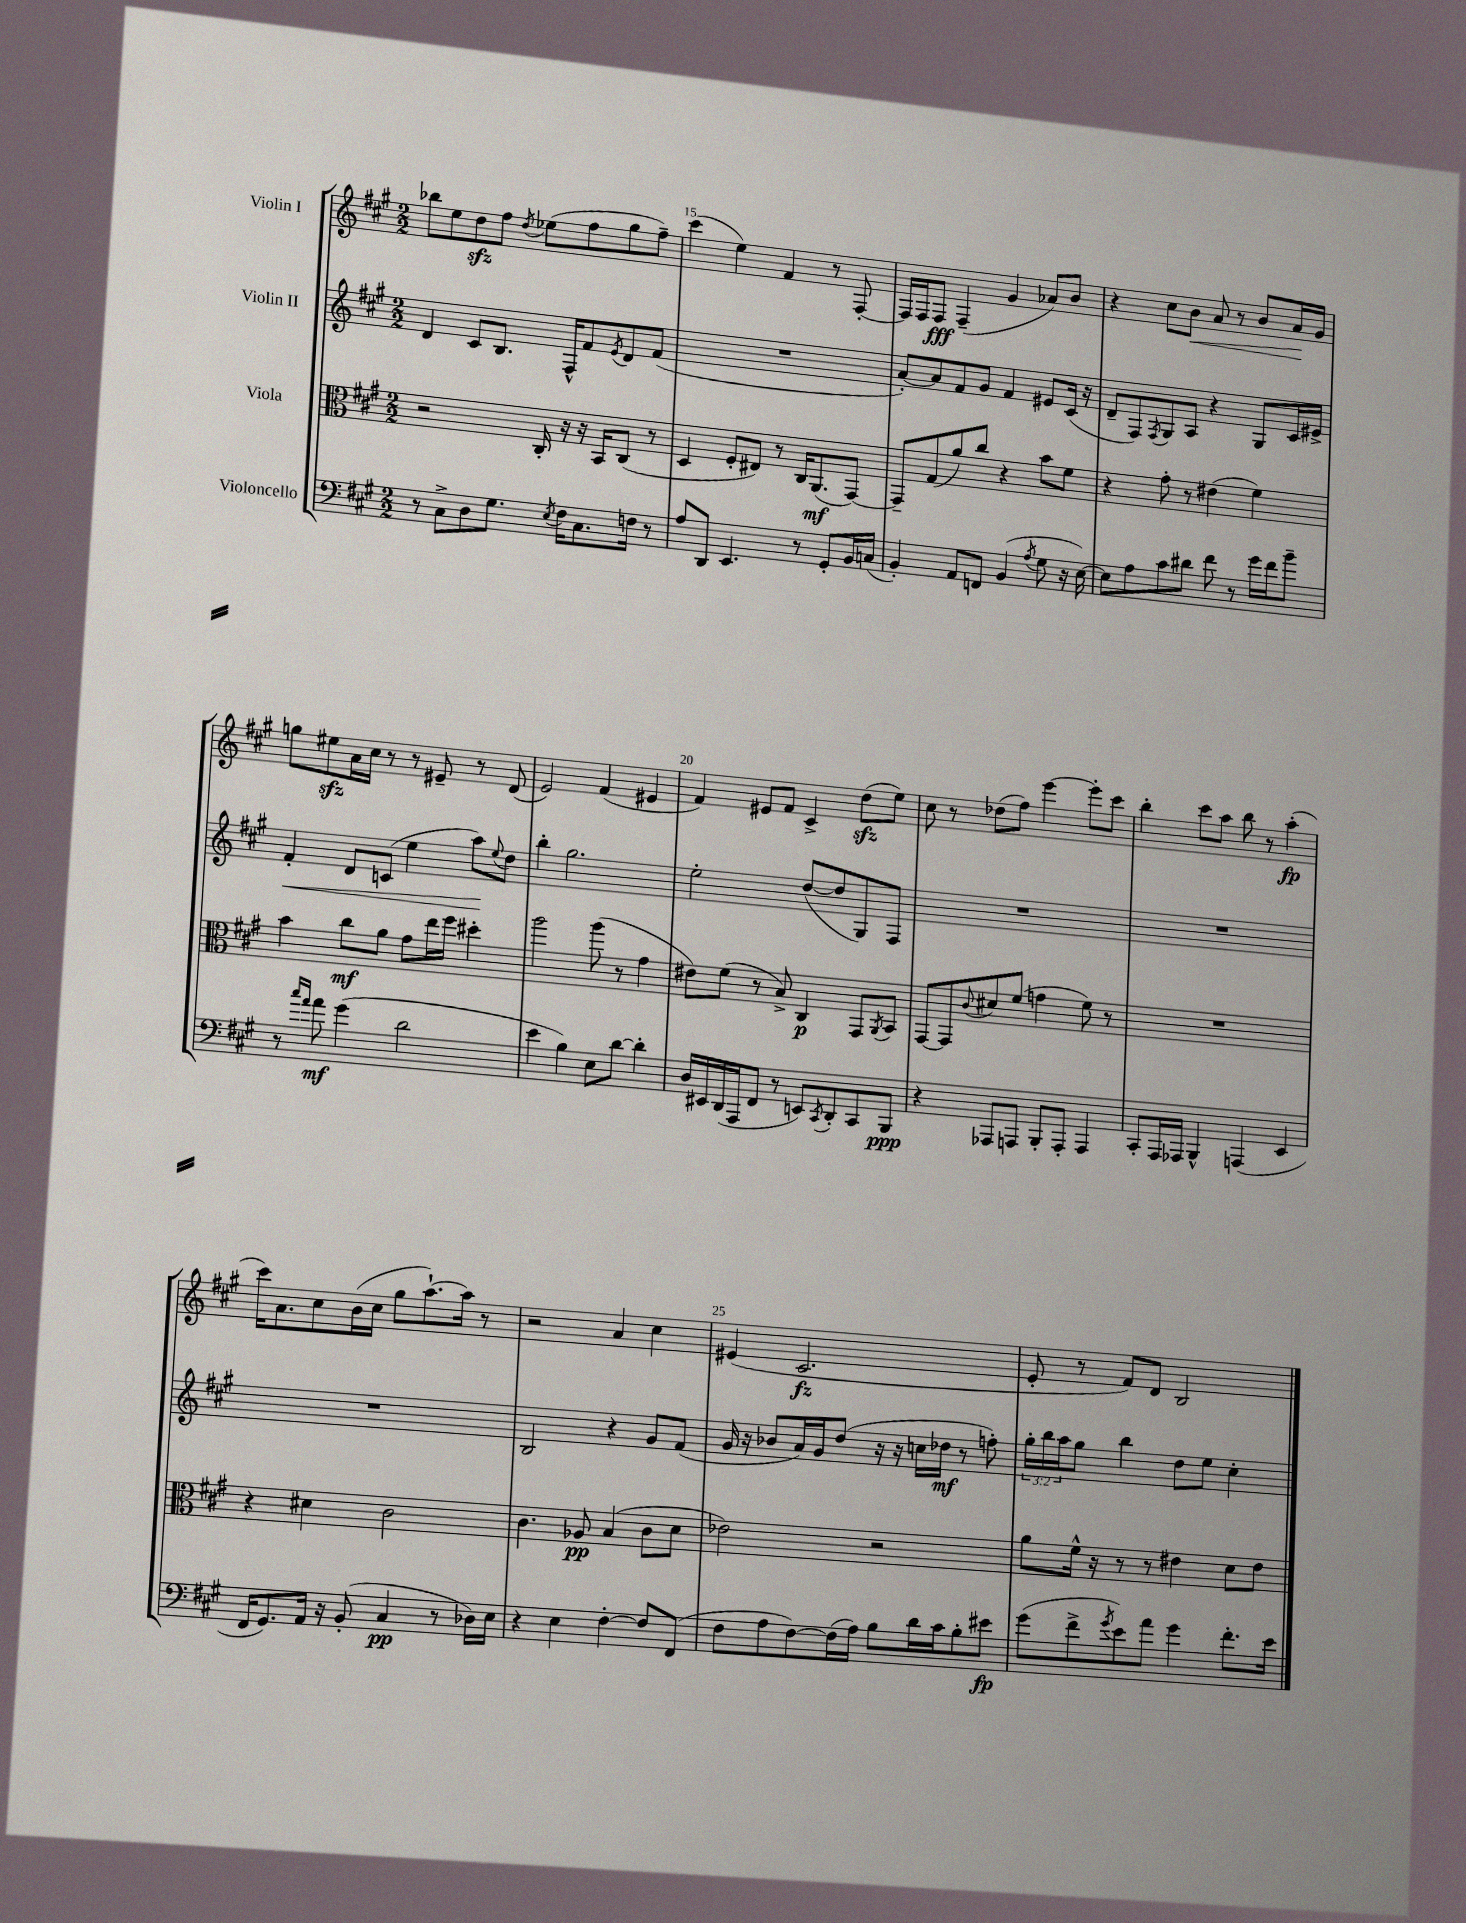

**kern	**kern	**kern	**kern
*staff4	*staff3	*staff2	*staff1
*clefF4	*clefC3	*clefG2	*clefG2
*k[f#c#g#]	*k[f#c#g#]	*k[f#c#g#]	*k[f#c#g#]
*M2/2	*M2/2	*M2/2	*M2/2
8r	2r	4d	8bb-
8C#^	.	.	8ee
8D	.	8c#	8dd
8.G#	.	8.B	8ff#
.	.	.	8qdd
.	16C#'	.	(8ee-
8qE	.	.	.
16F#	16r	16F#^^	.
8.C#	16r	8f#	8ff#
.	16BB	.	.
.	.	8qe	.
.	(8C#	8d	8gg#
16F	.	.	.
8r	8r	(8f#	8ff#~)
=	=	=	=
8A	4D	1r	(4ccc#
8DD	.	.	.
4.EE	8F#'	.	4ee)
.	8E#)	.	.
.	8r	.	4f#
8r	16C#	.	.
.	(8.AA	.	.
8GG#'	.	.	8r
16BB	[8GG#)	.	[8F#'
(16C	.	.	.
=	=	=	=
4BB')	8GG#~]	[8a')	16F#]
.	.	.	16F#
.	(8G#	8a]	8F#
8AA	8a)	8f#	(4F#~
8FF	8cc#	8g#	.
(4BB	4r	4f#	4g#
8qA	.	.	.
8G#	8b	8e#	8a-)
16r	8f#	(16c#	8b
[16E)	.	16r	.
=	=	=	=
8E]	4r	8d~	4r
8A	.	8F#)	.
.	.	8qF#	.
8c#	8g#'	8G#	8cc#
8d#	8r	8A	8b
8f#	(4e#	4r	8a
8r	.	.	8r
16g#	4f#)	8G#	8b
16f#	.	.	.
8b~	.	16c#	16a
.	.	16e#^	16g#
=	=	=	=
8r	4b	4f#'	8gg
16qqcc#	.	.	.
16qqa	.	.	.
8a	.	.	8ee#
(4g#	8cc#	8d	16a
.	.	.	16cc#
.	8a	(8c	8r
2d	8g#	4ee	8r
.	16ee	.	8e#~
.	16ff#	.	.
.	4dd#'	8aa)	8r
.	.	8qqee	.
.	.	8dd	(8d
=	=	=	=
4e	2aa	4bb'	2e)
4B)	.	2.gg#	.
8E	(8aa	.	(4f#
[8d	8r	.	.
4d']	4g#	.	4e#
=	=	=	=
16D	8e#)	2ee'	4f#)
16EE#	.	.	.
(16DD	(8f#	.	.
16AAA	.	.	.
8FF#	8r	.	8e#
8r	8B^)	.	8f#
8EE)	4C#	([8dd	4c#^
8qCC#	.	.	.
8DD'	.	8dd]	.
8CC#	8GG#	8G#)	(8dd
.	8qAA	.	.
8BBB	8BB	8F#	8ee)
=	=	=	=
4r	[8GG#	1r	8cc#
.	8GG#]	.	8r
.	8qqc#	.	.
8AAA-	8d#	.	(8dd-
8AAA	(8f#	.	8ff#)
8BBB'	4g	.	[4eee
8AAA'	.	.	.
4AAA	8f#)	.	8eee']
.	8r	.	8ccc#
=	=	=	=
8CC#'	1r	1r	4bb'
16AAA	.	.	.
16AAA-	.	.	.
4BBB^^	.	.	8ccc#
.	.	.	8aa
(4AAA	.	.	8bb
.	.	.	8r
4EE	.	.	(4aa'
=	=	=	=
16FF#	4r	1r	16ccc#)
8.GG#)	.	.	8.a
16AA	4d#	.	8cc#
16r	.	.	.
(8BB'	.	.	(16b
.	.	.	16cc#
4C#	2c#	.	8gg#
.	.	.	[8.aa`)
8r	.	.	.
.	.	.	16aa]
16D-)	.	.	8r
16E	.	.	.
=	=	=	=
4r	4.c#	2B	2r
4E	.	.	.
.	8A-	.	.
[4F#'	(4B	4r	4a
8F#]	8c#	8g#	4cc#
(8FF#	8d	(8f#	.
=	=	=	=
8F#	2e-)	16g#	(4e#
.	.	16r	.
8A	.	8b-	.
[8F#)	.	16a)	2.c#
.	.	16g#	.
(16F#]	.	(8dd	.
16A)	.	.	.
8B	2r	16r	.
.	.	16r	.
16d	.	16cc	.
16c#	.	16dd-	.
8B'	.	8r	.
8e#	.	8ff')	.
=	=	=	=
(8g#	8a	24gg#'	8e'
.	.	24bb	.
.	.	24aa	.
8f#^	16f#^^	8gg#	8r
.	16r	.	.
8qg#	.	.	.
8e)	8r	4bb	8f#)
8a	8r	.	8d
4g#	4e#	8dd	2B
.	.	8ee	.
8.f#'	8d	4cc#'	.
.	8e#	.	.
16e	.	.	.
==	==	==	==
*-	*-	*-	*-
